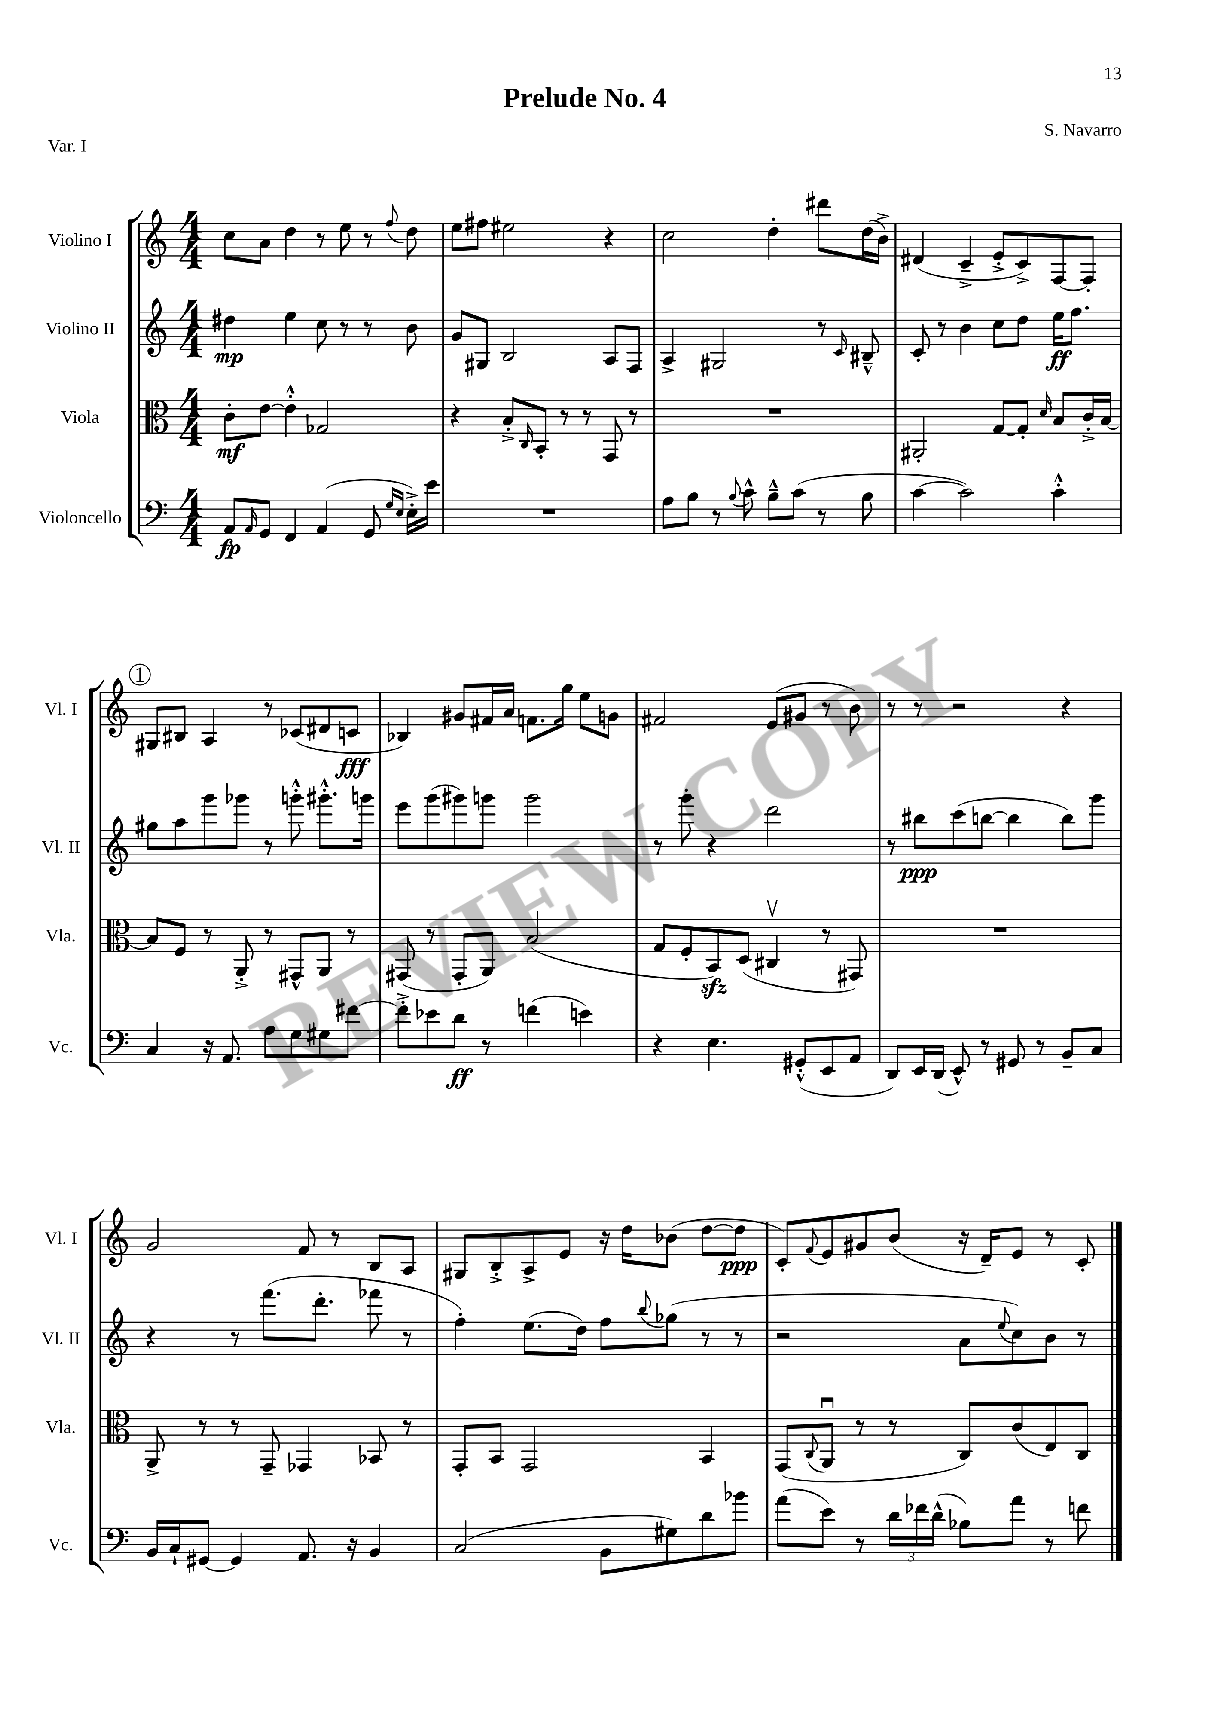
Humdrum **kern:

**kern	**kern	**kern	**kern
*staff4	*staff3	*staff2	*staff1
*clefF4	*clefC3	*clefG2	*clefG2
*k[]	*k[]	*k[]	*k[]
*M4/4	*M4/4	*M4/4	*M4/4
8AA	8c'	4dd#	8cc
16qqAA	.	.	.
8GG	[8e	.	8a
4FF	4e'^^]	4ee	4dd
(4AA	2G-	8cc	8r
.	.	8r	8ee
8GG	.	8r	8r
16qqG	.	.	.
16qqE	.	.	8qqff
16E'^)	.	8b	8dd
16e	.	.	.
=	=	=	=
1r	4r	8g	8ee
.	.	8G#	8ff#
.	8B'^	2B	2ee#
.	16qqC	.	.
.	8BB'	.	.
.	8r	.	.
.	8r	.	.
.	8GG	8A	4r
.	8r	8F	.
=	=	=	=
8A	1r	4A^	2cc
8B	.	.	.
8r	.	2G#	.
8qqB	.	.	.
8c^^	.	.	.
8B~^^	.	.	4dd'
(8c	.	.	.
8r	.	8r	8ddd#
.	.	16qqc	.
8B	.	8B#~^^	(16dd
.	.	.	16b^)
=	=	=	=
[4c	2AA#'	8c'	(4d#
.	.	8r	.
2c])	.	4b	4c~^
.	[8G	8cc	8e'^
.	8G']	8dd	8c^)
.	16qqd	.	.
4c'^^	8B	16ee	[8F
.	.	8.ff	.
.	16c'^	.	8F']
.	[16B	.	.
=	=	=	=
4C	8B]	8gg#	8G#
.	8F	8aa	8B#
16r	8r	8ggg	4A
8.AA	.	.	.
.	8AA'^	8ggg-	.
8A	8r	8r	8r
8G	8GG#^^	8ggg'^^	(8c-
8G#	8AA	8.ggg#'^^	8d#
[8f#	8r	.	8c
.	.	16ggg	.
=	=	=	=
8f#'^]	(8GG#	8eee	4B-)
8e-	8r	(8ggg	.
8d	8GG#'	8ggg#)	8g#
8r	8AA)	8ggg	16f#
.	.	.	16a
(4f	(2B	2ggg	8.f
.	.	.	16gg
4e)	.	.	8ee
.	.	.	8g
=	=	=	=
4r	8G	8r	2f#
.	8F'	8ggg'	.
4.E	8BB)	4r	.
.	(8D	.	.
.	4C#v	2ddd	(8e
(8GG#'^^	.	.	8g#
8EE	8r	.	8r
8AA	8GG#)	.	8b)
=	=	=	=
8DD)	1r	8r	8r
16EE	.	8bb#	8r
(16DD	.	.	.
8EE^^)	.	(8ccc	2r
8r	.	[8bb	.
8GG#	.	4bb]	.
8r	.	.	.
8BB~	.	8bb)	4r
8C	.	8ggg	.
=	=	=	=
16BB	8AA^	4r	2g
16C`	.	.	.
[8GG#	8r	.	.
4GG#]	8r	8r	.
.	8GG~	(8.fff	.
8.AA	4GG-	.	8f
.	.	8.ddd'	.
.	.	.	8r
16r	.	.	.
4BB	8BB-	8fff-	8B
.	8r	8r	8A
=	=	=	=
(2C	8GG'	4ff')	8G#
.	8BB	.	8B'^
.	2GG	(8.ee	8A^
.	.	.	8e
.	.	16dd)	.
8BB	.	8ff	16r
.	.	.	16dd
.	.	8qqbb	.
8G#)	.	(8gg-	(8b-
8d	4BB	8r	[8dd
8b-	.	8r	8dd]
=	=	=	=
(8a	(8GG	2r	8c')
.	8qqC	.	8qqf
8e)	8AAu	.	8e
8r	8r	.	8g#
24d	8r	.	(8b
24f-	.	.	.
(24d^^	.	.	.
8B-)	8C)	8a	16r
.	.	.	16d~)
.	.	8qqee	.
8a	(8c	8cc)	8e
8r	8E)	8b	8r
8f	8C	8r	8c'
==	==	==	==
*-	*-	*-	*-
